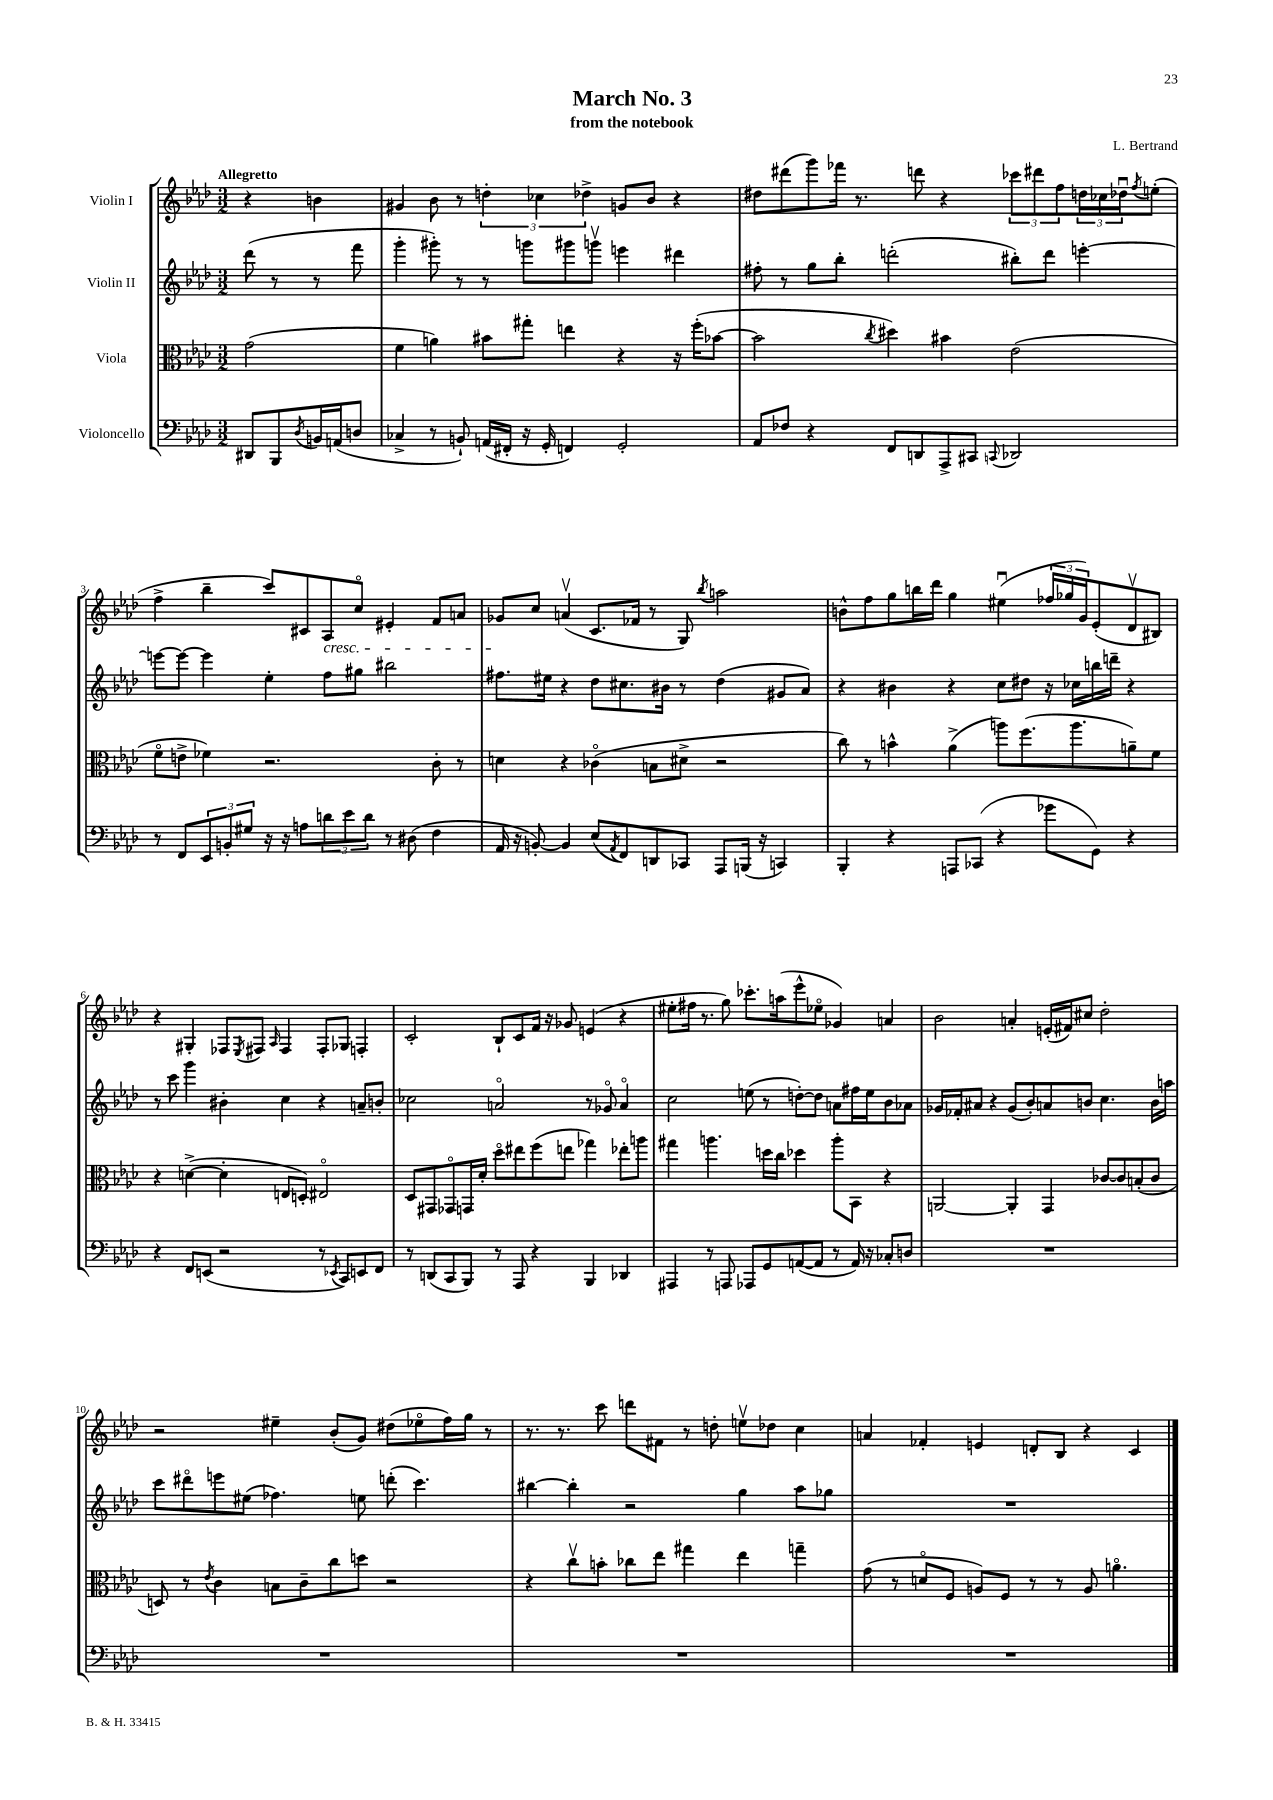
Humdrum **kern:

**kern	**kern	**kern	**kern
*staff4	*staff3	*staff2	*staff1
*clefF4	*clefC3	*clefG2	*clefG2
*k[b-e-a-d-]	*k[b-e-a-d-]	*k[b-e-a-d-]	*k[b-e-a-d-]
*M3/2	*M3/2	*M3/2	*M3/2
8DD#/L	(2g\	(8ddd-\	4r
8BBB-/	.	8r	.
8qD-/	.	.	.
16BB/L	.	8r	4b\
(16AA/J	.	.	.
8D/J	.	8fff\	.
=	=	=	=
4C-^/	4f\	4ggg'\	4g#/
8r	4a\)	8ggg#'\)	8b-\
8BB`/)	.	8r	8r
(16AA/LL	8b#\L	8r	6dd'\
16FF#'/JJ	.	.	.
16r	8gg#'\J	8ggg\L	.
.	.	.	6cc-\
16GG'/	.	.	.
4FF/)	4ee\	8ggg#\	.
.	.	.	6dd-^\
.	.	8gggv\J	.
2GG'/	4r	4eee\	8g/L
.	.	.	8b-/J
.	16r	4ddd#\	4r
.	(16ff'\LK	.	.
.	[8b-\J	.	.
=	=	=	=
8AA-/L	2b-\]	8ff#'\	8dd#\L
8F-/J	.	8r	(8ddd#\
4r	.	8gg\L	8ggg\)
.	.	8bb-'\J	16fff-\Jk
.	.	.	8.r
.	8qcc/	.	.
8FF/L	4dd#\)	(2ddd'\	.
8DD/	.	.	8ddd\
8AAA-^/	4b#\	.	4r
8CC#/J	.	.	.
8qqCC/	.	.	.
2DD-/	(2e-\	8bb#'\L)	12ccc-\L
.	.	.	12ddd#\
.	.	8ddd\J	.
.	.	.	12ff\
.	.	[4eee'\	24dd\L
.	.	.	24cc-\
.	.	.	24dd-u\J
.	.	.	8qff/
.	.	.	(8ee'\J
=	=	=	=
8r	8fo\L	8eee\_L	4ff^\
8FF/L	8e^\J	8eee\_J	.
12EE-/	4f-\)	4eee\]	4bb-~\
12BB'/	.	.	.
12G#/J	.	.	.
16r	2.r	4ee-'\	8ccc/L)
16r	.	.	.
8A\L	.	.	8c#/
12d\	.	8ff\L	8A-/
12e-\	.	.	.
.	.	8gg#\J	8cco/J
12d\J	.	.	.
8r	.	2bb#\	4e#'/
(8D#\	.	.	.
4F\	8c'\	.	8f/L
.	8r	.	8a/J
=	=	=	=
16AA-/	4d\	8.ff#\L	8g-/L
16r	.	.	.
[8BB'/)	.	.	8cc/J
.	.	16ee#\Jk	.
4BB/]	4r	4r	(4av/
(8E-/L	(4c-o\	8dd-\L	8.c/L
8qAA-/	.	.	.
8FF/)	.	8.cc#\	.
.	.	.	16f-/Jk
8DD/	8B\L	.	8r
.	.	16b#\Jk	.
8CC-/J	8d#^\J	8r	8G/)
.	.	.	8qbb-/
8AAA-/L	2r	(4dd-\	2aa\
(16BBB/Jk	.	.	.
16r	.	.	.
4CC/)	.	8g#/L	.
.	.	8a-/J)	.
=	=	=	=
4BBB-'/	8cc\)	4r	8b^^\L
.	8r	.	8ff\
4r	4b^^\	4b#\	8gg\
.	.	.	16bb\L
.	.	.	16ddd-\JJ
8AAA/L	(4a-^\	4r	4gg\
(8CC-/J	.	.	.
4r	8aa\L)	8cc\L	(4ee#u\
.	(8.ff\	8dd#\J	.
8g-\L	.	16r	24ff-/LL
.	.	.	24gg-/
.	8.aa\	16cc-\LL	.
.	.	.	24g/J)
8GG\J)	.	16bb\	(8e-'/
.	.	16ddd~\JJ	.
4r	8a~\)	4r	8d-v/
.	8f\J	.	8B#/J)
=	=	=	=
4r	4r	8r	4r
.	.	8ccc\	.
8FF/L	([4d^\	4ggg\	4G#'/
(8EE/J	.	.	.
2r	4d'\]	4b#'\	8F-/L
.	.	.	8qE-/
.	.	.	8F#/J
.	.	.	16qqA-/
.	8E/L	4cc\	4F#/
.	8D'/J)	.	.
8r	2E#o/	4r	8F#'/L
8qEE-/	.	.	.
8CC/L)	.	.	8G-/J
8EE/	.	8a~/L	4F'/
8FF/J	.	8b'/J	.
=	=	=	=
8r	8D-/L	2cc-\	2c'/
(8DD/L	8GG#/	.	.
8CC/	8GG-o/	.	.
8BBB-/J)	16GG/L	.	.
.	16d-'/JJ	.	.
8r	8dd-o\L	2ao/	8B-`/L
8AAA-/	8ee#\	.	8c/
4r	(8ff\	.	16f/Jk
.	.	.	16r
.	8ee\J	.	8g-/
4BBB-/	4gg-\)	8r	(4e/
.	.	8g-o/	.
4DD-/	8ee-'\L	4ao/	4r
.	8aa\J	.	.
=	=	=	=
4AAA#/	4gg#\	2cc\	8ee#'\L
.	.	.	16ff#\Jk
.	.	.	8.r
8r	4.aa\	.	.
8AAA/	.	.	8gg\)
8AAA-/L	.	(8ee\	8.ccc-'\L
8GG/	16dd\LL	8r	.
.	16cc\JJ	.	(16aa\k
([8AA/	4dd-\	[8dd'\L)	8eee-^^\
8AA/]J	.	8dd\]J	8ee-o\J
8r	8aa'\L	8a\L	4g-/)
16AA/)	8BB-\J	16ff#\L	.
16r	.	16ee\J	.
8C-'/L	4r	8b-\	4a/
8D/J	.	8a-\J	.
=	=	=	=
1.r	[2AA/	16g-/LL	2b-\
.	.	16f-'/J	.
.	.	8a#/J	.
.	.	4r	.
.	4AA'/]	(8g-/L	4a'/
.	.	8b-'/)	.
.	4GG/	8a/	(16e'/LL
.	.	.	16f#/J)
.	.	8b/J	8cc#/J
.	[8c-/L	4.cc\	2dd-'\
.	8c-/]	.	.
.	(8B'/	.	.
.	8c-/J	16b\LL	.
.	.	16aa\JJ	.
=	=	=	=
1.r	8D/)	8ccc\L	2r
.	8r	8ddd#o\	.
.	8qe-/	.	.
.	4c\	8eee\	.
.	.	(8ee#\J	.
.	8B\L	4.ff-\)	4ee#~\
.	8c~\	.	.
.	8cc\	.	(8b-'/L
.	8dd\J	8ee\	8g/J)
.	2r	(8ddd'\	(8dd#\L
.	.	4.ccc\)	8ee-o\
.	.	.	16ff\L)
.	.	.	16gg\JJ
.	.	.	8r
=	=	=	=
1.r	4r	[4bb#\	8.r
.	.	.	8.r
.	8ccv\L	4bb#'\]	.
.	8b'\J	.	8ccc\
.	8cc-\L	2r	8ddd\L
.	8ee-\J	.	8f#\J
.	4gg#\	.	8r
.	.	.	8dd'\
.	4ee-\	4gg\	8eev\L
.	.	.	8dd-\J
.	4gg~\	8aa-\L	4cc\
.	.	8gg-\J	.
=	=	=	=
1.r	(8g\	1.r	4a/
.	8r	.	.
.	8do/L	.	4f-'/
.	8F/J	.	.
.	8A/L)	.	4e/
.	8F/J	.	.
.	8r	.	8d'/L
.	8r	.	8B-/J
.	8A/	.	4r
.	4.ao\	.	.
.	.	.	4c/
==	==	==	==
*-	*-	*-	*-
